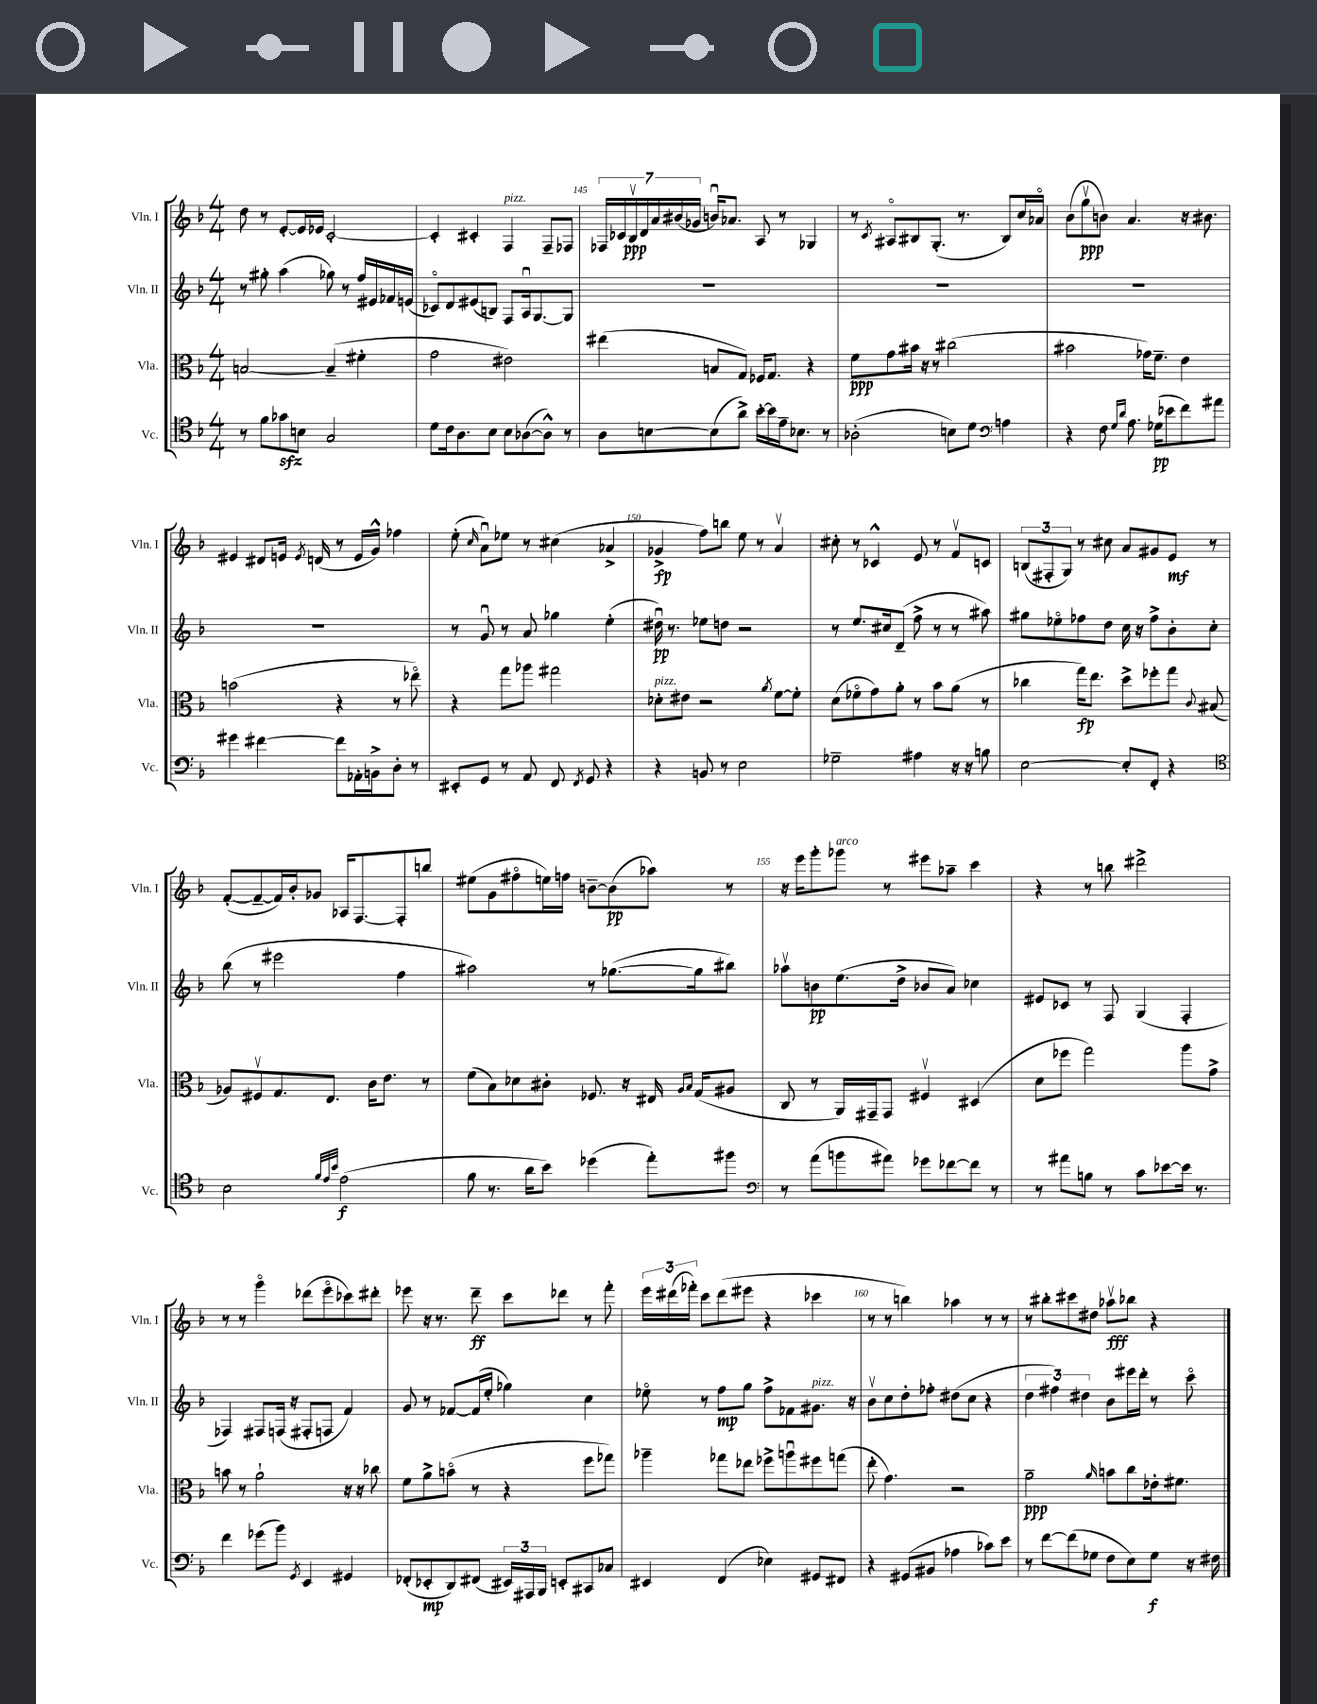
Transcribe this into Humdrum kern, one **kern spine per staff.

**kern	**kern	**kern	**kern
*staff4	*staff3	*staff2	*staff1
*clefC4	*clefC3	*clefG2	*clefG2
*k[b-]	*k[b-]	*k[b-]	*k[b-]
*M4/4	*M4/4	*M4/4	*M4/4
8r	[2B	8r	8dd
8f	.	8gg#'	8r
8g-	.	(4aa	[8e'
8B	.	.	16e]
.	.	.	16e-
2G	(4B~]	8gg-)	[2c'
.	.	8r	.
.	4f#'	16ff	.
.	.	16e#	.
.	.	16f-	.
.	.	(16e	.
=	=	=	=
8d	2g	8c-o)	4c']
16c	.	8d	.
8.A	.	.	.
.	.	(8e#	4c#'
8B-	.	8B)	.
8B-	2e#)	8F	4F
([8A-	.	16Au	.
.	.	[8.G	.
8A-^^])	.	.	8F~
8r	.	8G]	8F-
=	=	=	=
8A	(4ee#	1r	28F-
.	.	.	28c-
.	.	.	28B-v
.	.	.	28d
[8B	.	.	.
.	.	.	28a
.	.	.	(28b#
.	.	.	28g-
(8B]	8B	.	16bu)
.	.	.	8.a-
8a^)	8G)	.	.
[16b-'	16F-	.	8A
16b-]	8.G	.	.
16e~	.	.	8r
8.B-	.	.	.
.	4r	.	4G-
8r	.	.	.
=	=	=	=
(2A-'	8f	1r	8r
.	.	.	8qc
.	8g	.	8A#o
.	16b#	.	8B#
.	16r	.	.
.	8r	.	(8.G'
8B)	(2cc#	.	.
.	.	.	8.r
8d	.	.	.
*clefF4	*	*	*
4A	.	.	8B#)
.	.	.	16cc
.	.	.	16a-o
=	=	=	=
4r	2b#	1r	(8b-
.	.	.	8ggv
8F	.	.	8b)
16qqG	.	.	.
16qqd	.	.	.
8.A	.	.	4.a
.	16g-)	.	.
(16G-	8.f~	.	.
8e-	.	.	.
8f)	4e	.	16r
.	.	.	8.b#
8a#	.	.	.
=	=	=	=
4g#	(2b	1r	4e#
[4f#	.	.	8d#
.	.	.	16e
.	.	.	8qe
.	.	.	(16d
8f#]	4r	.	8r
16AA-'	.	.	16e
16BB^	.	.	16g^^)
8D'	8r	.	4ff-
8r	8ee-o)	.	.
=	=	=	=
8EE#'	4r	8r	(8ee'
.	.	.	16qqcc
8GG	.	8gu	8au)
8r	8gg	8r	8ee-
8AA	8aa-	8a	8r
8FF	2gg#	4gg-	(4cc#
8qFF	.	.	.
8GG	.	.	.
4r	.	(4ee'	4a-^
=	=	=	=
4r	8d-'	16dd#u)	4g-^
.	.	8.r	.
.	8e#	.	.
8BB	2r	8ee-	8ff)
8r	.	8dd	8bb
2E	.	2r	8ee
.	.	.	8r
.	8qa	.	.
.	[8f	.	4av
.	8f']	.	.
=	=	=	=
2G-~	(8d	8r	8cc#'
.	8f-o	8.ee	8r
.	8g)	.	4c-^^
.	.	16cc#	.
.	8a'	(8d~	.
4A#	8r	8ff^	8e
.	8b-	8r	8r
16r	(8a	8r	8fv
16r	.	.	.
8B	8r	8aa#)	8c
=	=	=	=
[2E	4cc-	8gg#	(12B
.	.	.	12F#'
.	.	8ee-o	.
.	.	.	12G)
.	16gg)	8ff-	8r
.	8.ee	.	.
.	.	8dd	8cc#
8E']	8dd^	16cc	8a
.	.	16r	.
8FF'	8ff-'	8ff-^	8g#
4r	8gg	8b-'	8e
.	8qqc	.	.
.	(8B#	8cc'	8r
=	=	=	=
*clefC4	*	*	*
2B-	8A-)	(8bb-	([8f'
.	8F#v	8r	8f~_
.	8.G	2eee#	16f])
.	.	.	16b-'
.	.	.	8g-
.	8.E	.	.
32qqf	.	.	.
32qqe	.	.	.
32qqb-	.	.	.
(2e	.	.	16A-
.	.	.	[8.F
.	16c	.	.
.	8.e	.	.
.	.	4ff	8F']
.	8r	.	8bb
=	=	=	=
8f	(8f	2aa#)	(8ee#
8.r	8B-)	.	8g
.	8d-	.	8ff#o
16a	.	.	.
8b-)	8c#'	.	16ee)
.	.	.	16ff
(4dd-	8.F-	8r	[8b~
.	.	([8.gg-	(8b]
.	16r	.	.
8ee')	16E#	.	8aa-)
.	16qqA	.	.
.	16qqB-	.	.
.	(16G	16gg-]	.
8ff#	8A#	8bb#)	8r
=	=	=	=
*clefF4	*	*	*
8r	8C	8aa-v	16r
.	.	.	16eee
(8a	8r	8b	8ggg'
8b	16AA)	(8.ee	8ggg-
.	16GG#~	.	.
8a#)	8GG#	.	8r
.	.	16dd^	.
8g-	4F#v	8b-	8eee#
[8f-	.	8a)	8aa-~
8f-]	(4D#	4cc-	4ccc
8r	.	.	.
=	=	=	=
8r	8d	8e#	4r
8a#	8ff-	8c-	.
8B	2gg)	8r	8r
8r	.	8F	8bb
8c	.	(4G	2ddd#^
[8e-	.	.	.
16e-]	8aa	4F'	.
8.r	.	.	.
.	8g^	.	.
=	=	=	=
4f	8b	4F-)	8r
.	8r	.	8r
(8g-	2a`	8F#	4gggo
8b-)	.	(16F	.
.	.	16r	.
8qGG	.	.	.
4EE	.	8F#'	(8ddd-
.	.	8F	8eeeo
4GG#	16r	4f)	8ccc-)
.	16r	.	.
.	8cc-	.	8ddd#'
=	=	=	=
(8FF-'	8f	8g	8eee-
8EE-'	8a^	8r	16r
.	.	.	8.r
8DD)	(8bo	[8f-	.
(8FF#	8r	(16f-]	8ddd~
.	.	16ee'	.
24EE#)	4r	4gg-)	8ccc
24AAA#	.	.	.
24BBB-	.	.	.
8EE'	.	.	8ddd-
8CC#	8ff	4cc	8r
8C-	8gg-)	.	8fff'
=	=	=	=
4EE#	4aa-~	8ee-o	24eee
.	.	.	(24ddd#
.	.	.	24fff-')
.	.	8r	8ccc
(4FF	8gg-	8ff	(8ddd#
.	8ee-	8gg	8eee#
4E-)	8ff-^	8ff^	4r
.	8aau	8f-	.
8GG#	8ff#	8.g#	4ccc-
8FF#	(8gg	.	.
.	.	16r	.
=	=	=	=
4r	8ee'	8b-v	8r
.	4.g)	8cc	8r
(8GG#	.	8dd'	4bb)
8BB#	.	8ff-'	.
4A-	2r	(8dd#	4aa-
.	.	8cc	.
8c-)	.	4r	8r
8e	.	.	8r
=	=	=	=
8r	2a~	6dd	8r
[8f	.	.	8bb#'
.	.	6ff#)	.
(8f]	.	.	8ccc#
.	.	6dd#	.
8G-	.	.	8dd#
.	16qqa	.	.
8F	8b	8b-	8aa-v
8E)	8cc	16eee#	8bb-
.	.	16ddd'	.
8G-	16e-'	8r	4r
.	8.f#	.	.
16r	.	8ccco	.
16F#	.	.	.
==	==	==	==
*-	*-	*-	*-
